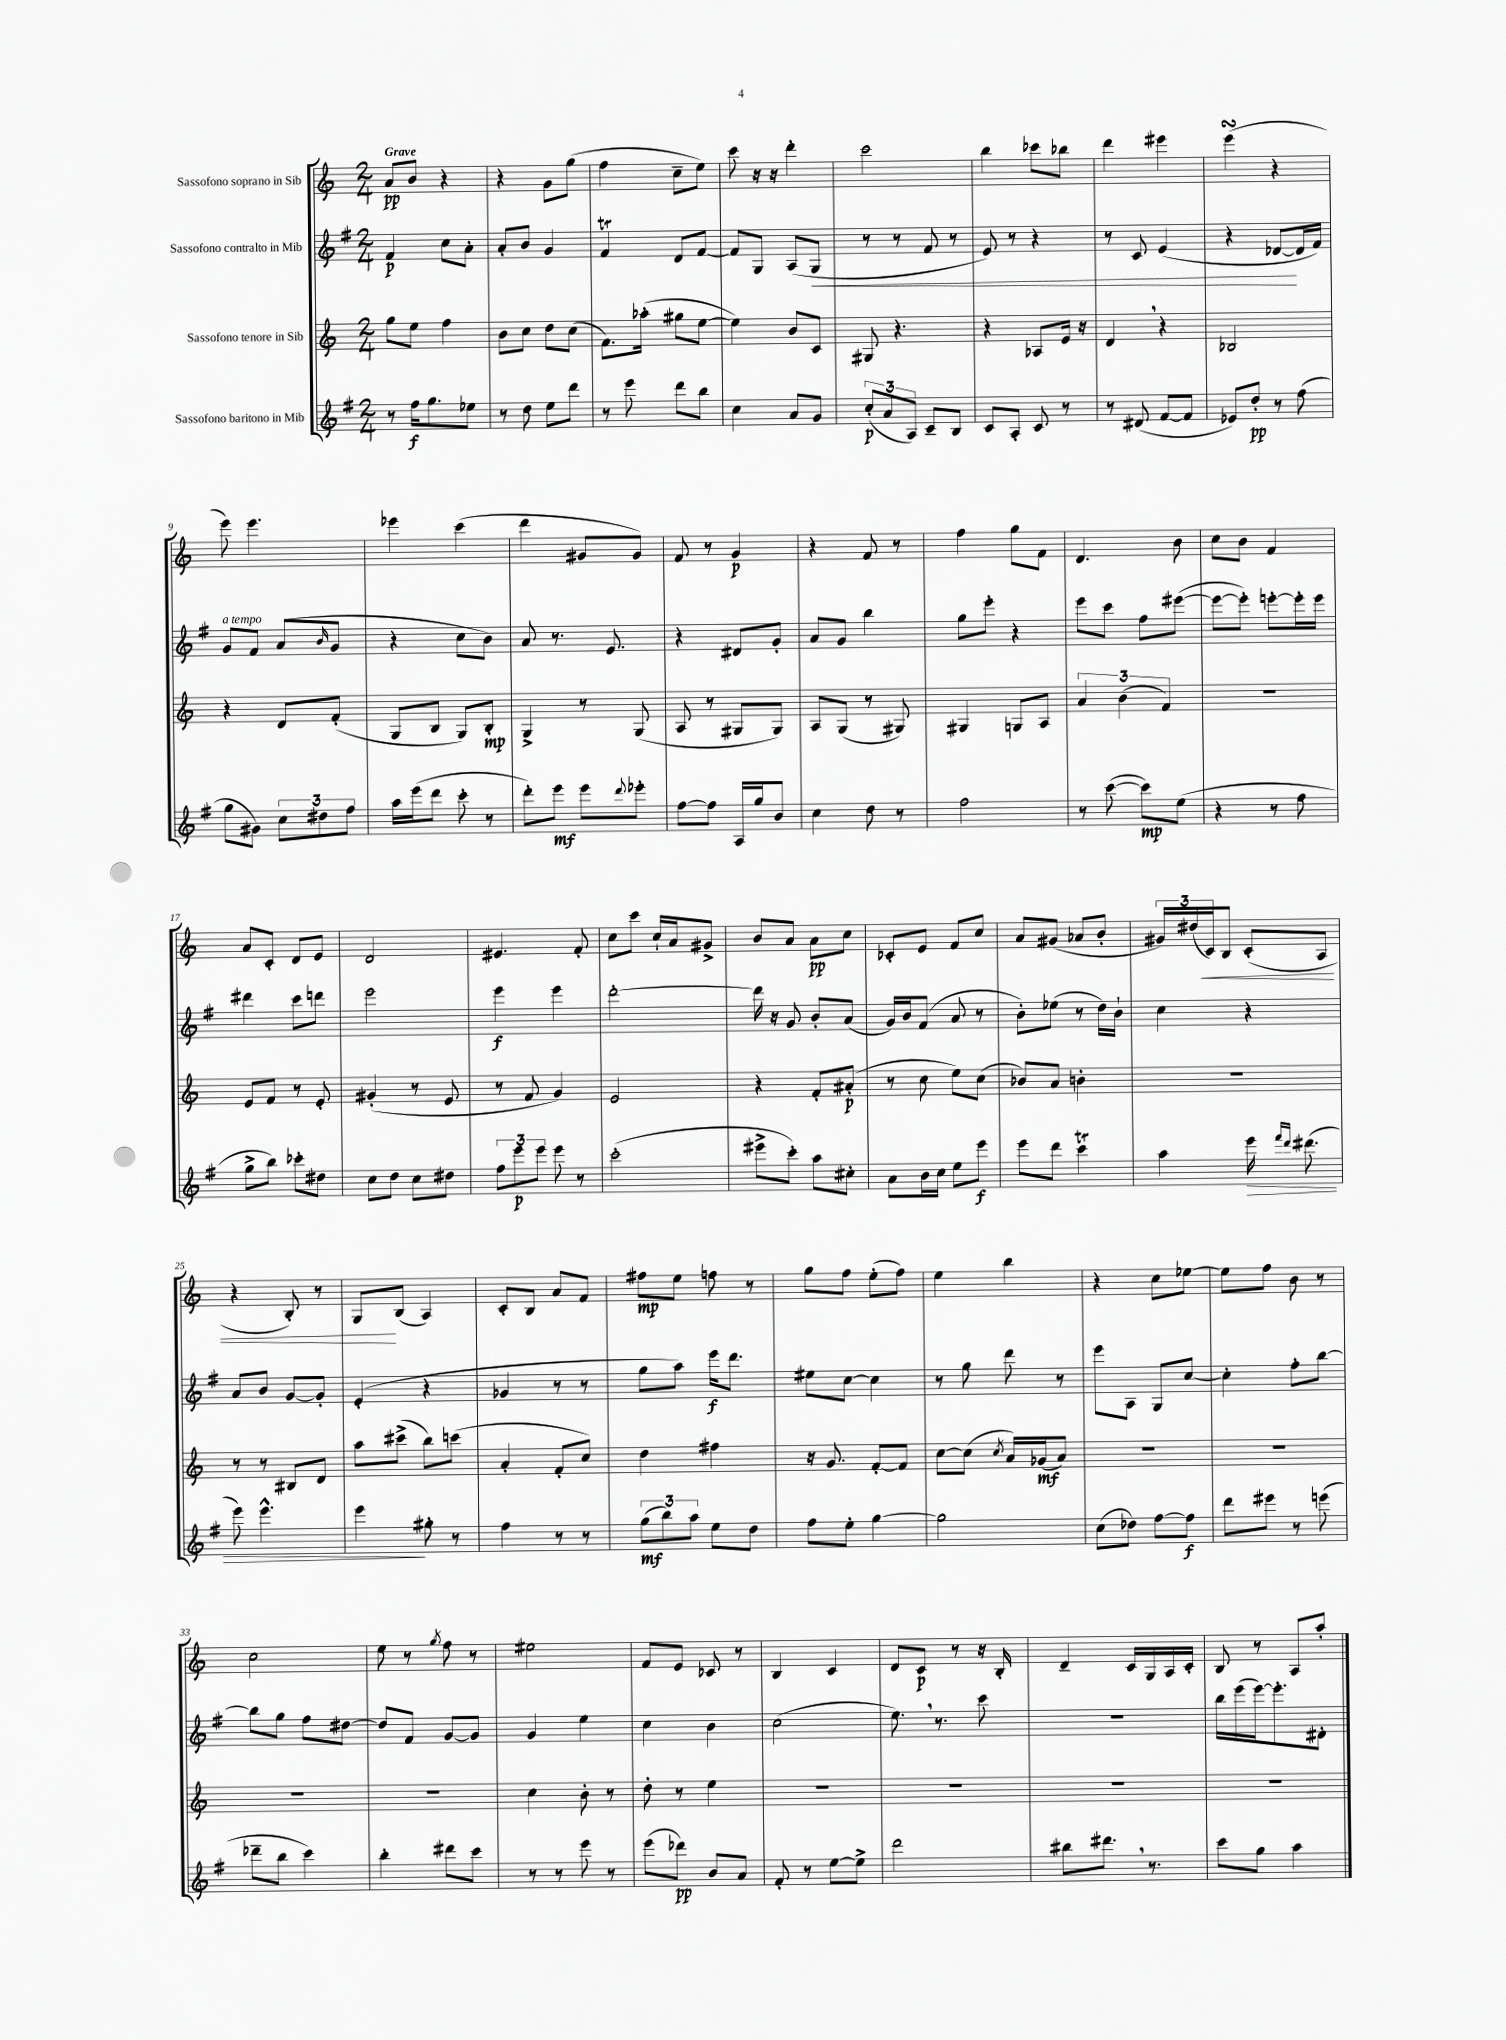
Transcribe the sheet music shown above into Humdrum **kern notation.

**kern	**dynam	**kern	**dynam	**kern	**dynam	**kern	**dynam
*part4	*part4	*part3	*part3	*part2	*part2	*part1	*part1
*staff4	*staff4	*staff3	*staff3	*staff2	*staff2	*staff1	*staff1
*I"Sassofono baritono in Mib	*	*I"Sassofono tenore in Sib	*	*I"Sassofono contralto in Mib	*	*I"Sassofono soprano in Sib	*
*clefG2	*	*clefG2	*	*clefG2	*	*clefG2	*
*k[f#]	*	*k[]	*	*k[f#]	*	*k[]	*
*M2/4	*	*M2/4	*	*M2/4	*	*M2/4	*
=1	=1	=1	=1	=1	=1	=1	=1
!	!	!	!	!	!	!LO:TX:a:B:t=Grave	!
8r	.	8gg\L	.	4f#/	p	8a/L	pp
16ff#\KL	f	8ee\J	.	.	.	8b/J	.
8.gg\	.	.	.	.	.	.	.
.	.	4ff\	.	8cc\L	.	4r	.
8ee-X\J	.	.	.	8a'\J	.	.	.
=2	=2	=2	=2	=2	=2	=2	=2
8r	.	8b\L	.	8a'/L	.	4r	.
8dd\	.	8cc\J	.	8b/J	.	.	.
8ee\L	.	8dd\L	.	4g/	.	8g\L	.
8ddd\J	.	(8cc\J	.	.	.	(8gg\J	.
=3	=3	=3	=3	=3	=3	=3	=3
8r	.	8.f\L)	.	4f#t/	.	4ff\	.
8eee\	.	.	.	.	.	.	.
.	.	(16aa-X'\Jk	.	.	.	.	.
8ddd\L	.	8gg#X\L	.	8d/L	.	8cc~\L	.
8bb\J	.	[8ee\J	.	[8f#/J	.	8ee\J)	.
=4	=4	=4	=4	=4	=4	=4	=4
4cc\	.	4ee\])	.	8f#/L]	.	8ccc\	.
.	.	.	.	8G/J	.	16r	.
.	.	.	.	.	.	16r	.
8a/L	.	8b/L	.	(8A/L	.	4ddd'\	.
!	!	!	!	!	!LO:HP:b	!	!
8g/J	.	8c/J	.	8G/J	<	.	.
=5	=5	=5	=5	=5	=5	=5	=5
(12cc'/L	p	8G#X/	.	8r	.	2ccc\	.
12a/	.	.	.	.	.	.	.
.	.	4.r	.	8r	.	.	.
12A/J)	.	.	.	.	.	.	.
8c~/L	.	.	.	8f#/	.	.	.
8B/J	.	.	.	8r	.	.	.
=6	=6	=6	=6	=6	=6	=6	=6
8c/L	.	4r	.	8e/)	.	4bb\	.
8A'/J	.	.	.	8r	.	.	.
8c/	.	8A-X/L	.	4r	.	8ccc-X\L	.
8r	.	16e/Jk	.	.	.	8bb-X\J	.
.	.	16r	.	.	.	.	.
=7	=7	=7	=7	=7	=7	=7	=7
8r	.	4d,/	.	8r	.	4ddd\	.
(8d#X/	.	.	.	8c/	.	.	.
[8f#/L	.	4r	.	(4e/	.	4eee#X\	.
8f#/J]	.	.	.	.	.	.	.
=8	=8	=8	=8	=8	=8	=8	=8
8e-X/L)	.	2B-X/	.	4r	.	(4eeesSsS\	.
8dd'/J	pp	.	.	.	.	.	.
8r	.	.	.	[8d-X/L	.	4r	.
(8ff#\	.	.	.	16d-/L]	[	.	.
.	.	.	.	16f#/JJ)	.	.	.
!!LO:LB:g=z
=9	=9	=9	=9	=9	=9	=9	=9
!	!	!	!	!LO:TX:a:i:t=a tempo	!	!	!
8gg\L	.	4r	.	8g/L	.	8eee\)	.
8g#X\J)	.	.	.	8f#/J	.	4.eee\	.
12cc\L	.	8d/L	.	(8a/L	.	.	.
12dd#X\	.	.	.	.	.	.	.
.	.	.	.	16qqb/	.	.	.
.	.	(8f'/J	.	8g/J	.	.	.
12ff#\J	.	.	.	.	.	.	.
=10	=10	=10	=10	=10	=10	=10	=10
16aa\LL	.	8G/L	.	4r	.	4eee-X\	.
(16eee\J	.	.	.	.	.	.	.
8ddd\J	.	8B/J	.	.	.	.	.
8ccc'\	.	8G/L)	.	8cc\L	.	(4ccc\	.
8r	.	8B'/J	mp	8b\J)	.	.	.
=11	=11	=11	=11	=11	=11	=11	=11
8ddd'\L)	.	4G^/	.	8a/	.	4ddd\	.
8eee\J	mf	.	.	8.r	.	.	.
8eee\L	.	8r	.	.	.	8g#X/L	.
.	.	.	.	8.e/	.	.	.
8qqddd/	.	.	.	.	.	.	.
8eee-X'\J	.	(8G/	.	.	.	8g#/J)	.
=12	=12	=12	=12	=12	=12	=12	=12
[8ff#\L	.	8A/	.	4r	.	8f/	.
8ff#\J]	.	8r	.	.	.	8r	.
16A/LL	.	8G#X/L	.	8d#X/L	.	4g/	p
16gg/J	.	.	.	.	.	.	.
8b/J	.	8G#/J)	.	8g'/J	.	.	.
=13	=13	=13	=13	=13	=13	=13	=13
4cc\	.	8A/L	.	8a/L	.	4r	.
.	.	(8G/J	.	8g/J	.	.	.
8dd\	.	8r	.	4bb\	.	8f/	.
8r	.	8G#X/)	.	.	.	8r	.
=14	=14	=14	=14	=14	=14	=14	=14
2ff#\	.	4G#X/	.	8gg\L	.	4ff\	.
.	.	.	.	8eee'\J	.	.	.
.	.	8Gn/L	.	4r	.	8gg\L	.
.	.	8A/J	.	.	.	8f\J	.
=15	=15	=15	=15	=15	=15	=15	=15
8r	.	6a/	.	8eee\L	.	4.d/	.
([8ccc\	.	.	.	8ccc\J	.	.	.
.	.	(6b\	.	.	.	.	.
8ccc\L])	mp	.	.	8ff#\L	.	.	.
.	.	6f/)	.	.	.	.	.
(8ee\J	.	.	.	([8eee#X\J	.	8b\	.
=16	=16	=16	=16	=16	=16	=16	=16
4r	.	2r	.	8eee#\L_	.	8cc\L	.
.	.	.	.	8eee#'\J])	.	8b\J	.
8r	.	.	.	[8eeen'\L	.	4f/	.
8ff#\	.	.	.	16eee'\L]	.	.	.
.	.	.	.	16eee\JJ	.	.	.
!!LO:LB:g=z
=17	=17	=17	=17	=17	=17	=17	=17
8gg^\L	.	8e/L	.	4ddd#X\	.	8a/L	.
8bb\J)	.	8f/J	.	.	.	8c'/J	.
8ccc-X'\L	.	8r	.	8ccc\L	.	8d/L	.
8dd#X\J	.	8e'/	.	8dddn\J	.	8e/J	.
=18	=18	=18	=18	=18	=18	=18	=18
8cc\L	.	(4g#X'/	.	2eee\	.	2d/	.
8dd\J	.	.	.	.	.	.	.
8cc\L	.	8r	.	.	.	.	.
8dd#X\J	.	8e/	.	.	.	.	.
=19	=19	=19	=19	=19	=19	=19	=19
12ff#\L	.	8r	.	4eee\	f	4.e#X/	.
12eee\	p	.	.	.	.	.	.
.	.	8f/	.	.	.	.	.
12eee\J	.	.	.	.	.	.	.
8eee\	.	4g/)	.	4eee\	.	.	.
8r	.	.	.	.	.	8f'/	.
=20	=20	=20	=20	=20	=20	=20	=20
(2ccc'\	.	2e/	.	[2ddd'\	.	8cc\L	.
.	.	.	.	.	.	8ccc\J	.
.	.	.	.	.	.	16cc`/LL	.
.	.	.	.	.	.	16a/J	.
.	.	.	.	.	.	8g#X^/J	.
=21	=21	=21	=21	=21	=21	=21	=21
8eee#X^\L	.	4r	.	16ddd\]	.	8b/L	.
.	.	.	.	16r	.	.	.
8ccc'\J)	.	.	.	8g/	.	8a/J	.
8aa\L	.	8f'/L	.	8b'/L	.	8a\L	pp
8cc#X'\J	.	(8a#X'/J	p	(8a/J	.	8cc\J	.
=22	=22	=22	=22	=22	=22	=22	=22
8a\L	.	8r	.	16g/LL)	.	8c-X'/L	.
.	.	.	.	16b/J	.	.	.
16b\L	.	8cc\	.	(8f#/J	.	8e/J	.
16cc\JJ	.	.	.	.	.	.	.
8ee\L	.	8ee\L)	.	8a/	.	8f/L	.
8eee\J	f	(8cc\J	.	8r	.	8cc/J	.
=23	=23	=23	=23	=23	=23	=23	=23
8eee\L	.	8b-X/L)	.	8b'\L)	.	8a/L	.
8ddd\J	.	8a/J	.	(8ee-X\J	.	(8g#X/J	.
4cccT\	.	4bn'\	.	8r	.	8a-X/L	.
.	.	.	.	16dd\LL)	.	8b'/J	.
.	.	.	.	16b`\JJ	.	.	.
=24	=24	=24	=24	=24	=24	=24	=24
4aa\	.	2r	.	4cc\	.	24g#X/LL)	.
.	.	.	.	.	.	(24dd#X/	.
!	!	!	!	!	!	!	!LO:HP:b
.	.	.	.	.	.	24c/J)	<
.	.	.	.	.	.	8B/J	.
!	!LO:HP:b	!	!	!	!	!	!
16eee\	>	.	.	4r	.	(8c'/L	.
16qqfff#/LL	.	.	.	.	.	.	.
16qqddd/JJ	.	.	.	.	.	.	.
(8.ddd#X\	.	.	.	.	.	.	.
.	.	.	.	.	.	8A/J	.
!!LO:LB:g=z
=25	=25	=25	=25	=25	=25	=25	=25
8eee\)	.	8r	.	8a/L	.	4r	.
4.eee^^\	.	8r	.	8b/J	.	.	.
.	.	8B#X/L	.	[8g/L	.	8B'/)	.
.	.	8d/J	.	8g'/J]	.	8r	.
=26	=26	=26	=26	=26	=26	=26	=26
4eee\	.	8aa\L	.	(4e'/	.	8G/L	.
.	.	(8ccc#X^\J	.	.	.	(8B/J	[
8gg#X'\	]	8bb\L)	.	4r	.	4A/)	.
8r	.	(8cccn\J	.	.	.	.	.
=27	=27	=27	=27	=27	=27	=27	=27
4ff#\	.	4a'/	.	4g-X/	.	8c'/L	.
.	.	.	.	.	.	8B/J	.
8r	.	8f'/L	.	8r	.	8a/L	.
8r	.	8cc/J)	.	8r	.	8f/J	.
=28	=28	=28	=28	=28	=28	=28	=28
(12gg\L	mf	4dd\	.	8gg\L	.	8ff#X\L	mp
12bb\)	.	.	.	.	.	.	.
.	.	.	.	8aa\J)	.	8ee\J	.
12aa\J	.	.	.	.	.	.	.
8ee\L	.	4ff#X\	.	16eee\KL	f	8ffn\	.
.	.	.	.	8.ddd\J	.	.	.
8dd\J	.	.	.	.	.	8r	.
=29	=29	=29	=29	=29	=29	=29	=29
8ff#\L	.	16r	.	8ee#X\L	.	8gg\L	.
.	.	8.g/	.	.	.	.	.
8ee'\J	.	.	.	[8cc\J	.	8ff\J	.
[4gg\	.	[8f'/L	.	4cc\]	.	(8ee'\L	.
.	.	8f/J]	.	.	.	8ff\J)	.
=30	=30	=30	=30	=30	=30	=30	=30
2gg\]	.	[8cc\L	.	8r	.	4ee\	.
.	.	(8cc\J]	.	8gg\	.	.	.
.	.	8qcc/	.	.	.	.	.
.	.	16a/LL)	.	8ddd\	.	4bb\	.
.	.	(16g-X/J	mf	.	.	.	.
.	.	8a/J)	.	8r	.	.	.
=31	=31	=31	=31	=31	=31	=31	=31
(8cc\L	.	2r	.	8eee\L	.	4r	.
8dd-X\J)	.	.	.	8A\J	.	.	.
[8ff#\L	.	.	.	8G/L	.	8cc\L	.
8ff#\J]	f	.	.	[8cc/J	.	[8ee-X\J	.
=32	=32	=32	=32	=32	=32	=32	=32
8ddd\L	.	2r	.	4cc'\]	.	8ee-\L]	.
8eee#X\J	.	.	.	.	.	8ff\J	.
8r	.	.	.	8ff#'\L	.	8b\	.
(8eeen\	.	.	.	[8bb\J	.	8r	.
!!LO:LB:g=z
=33	=33	=33	=33	=33	=33	=33	=33
8ddd-X~\L	.	2r	.	8bb\L]	.	2cc\	.
8bb\J	.	.	.	8gg\J	.	.	.
4ccc\)	.	.	.	8ff#\L	.	.	.
.	.	.	.	[8dd#X\J	.	.	.
=34	=34	=34	=34	=34	=34	=34	=34
4bb'\	.	2r	.	8dd#/L]	.	8ee\	.
.	.	.	.	8f#/J	.	8r	.
.	.	.	.	.	.	8qgg/	.
8ddd#X\L	.	.	.	[8g/L	.	8ff\	.
8ccc\J	.	.	.	8g/J]	.	8r	.
=35	=35	=35	=35	=35	=35	=35	=35
8r	.	4cc\	.	4g/	.	2ee#X\	.
8r	.	.	.	.	.	.	.
8eee\	.	8b'\	.	4ee\	.	.	.
8r	.	8r	.	.	.	.	.
=36	=36	=36	=36	=36	=36	=36	=36
(8eee\L	.	8dd'\	.	4cc\	.	8f/L	.
8ddd-X\J)	pp	8r	.	.	.	8e/J	.
8b/L	.	4ee\	.	4b\	.	8c-X/	.
8a/J	.	.	.	.	.	8r	.
=37	=37	=37	=37	=37	=37	=37	=37
8f#'/	.	2r	.	(2cc\	.	4B/	.
8r	.	.	.	.	.	.	.
[8ee\L	.	.	.	.	.	4c/	.
8ee^\J]	.	.	.	.	.	.	.
=38	=38	=38	=38	=38	=38	=38	=38
2ddd\	.	2r	.	8.ee,\)	.	8d/L	.
.	.	.	.	.	.	8c/J	p
.	.	.	.	8.r	.	.	.
.	.	.	.	.	.	8r	.
.	.	.	.	8ccc\	.	16r	.
.	.	.	.	.	.	16B'/	.
=39	=39	=39	=39	=39	=39	=39	=39
8bb#X\L	.	2r	.	2r	.	4d~/	.
8.ddd#X,\J	.	.	.	.	.	.	.
.	.	.	.	.	.	16c/LL	.
8.r	.	.	.	.	.	16G/	.
.	.	.	.	.	.	16A/	.
.	.	.	.	.	.	16c'/JJ	.
=40	=40	=40	=40	=40	=40	=40	=40
8ccc\L	.	2r	.	16bb\LL	.	8B/	.
.	.	.	.	(16eee\	.	.	.
8gg\J	.	.	.	[16eee\J)	.	8r	.
.	.	.	.	8.eee'\]	.	.	.
4aa\	.	.	.	.	.	8A/L	.
.	.	.	.	8d#X'\J	.	8aa'/J	.
==	==	==	==	==	==	==	==
*-	*-	*-	*-	*-	*-	*-	*-
